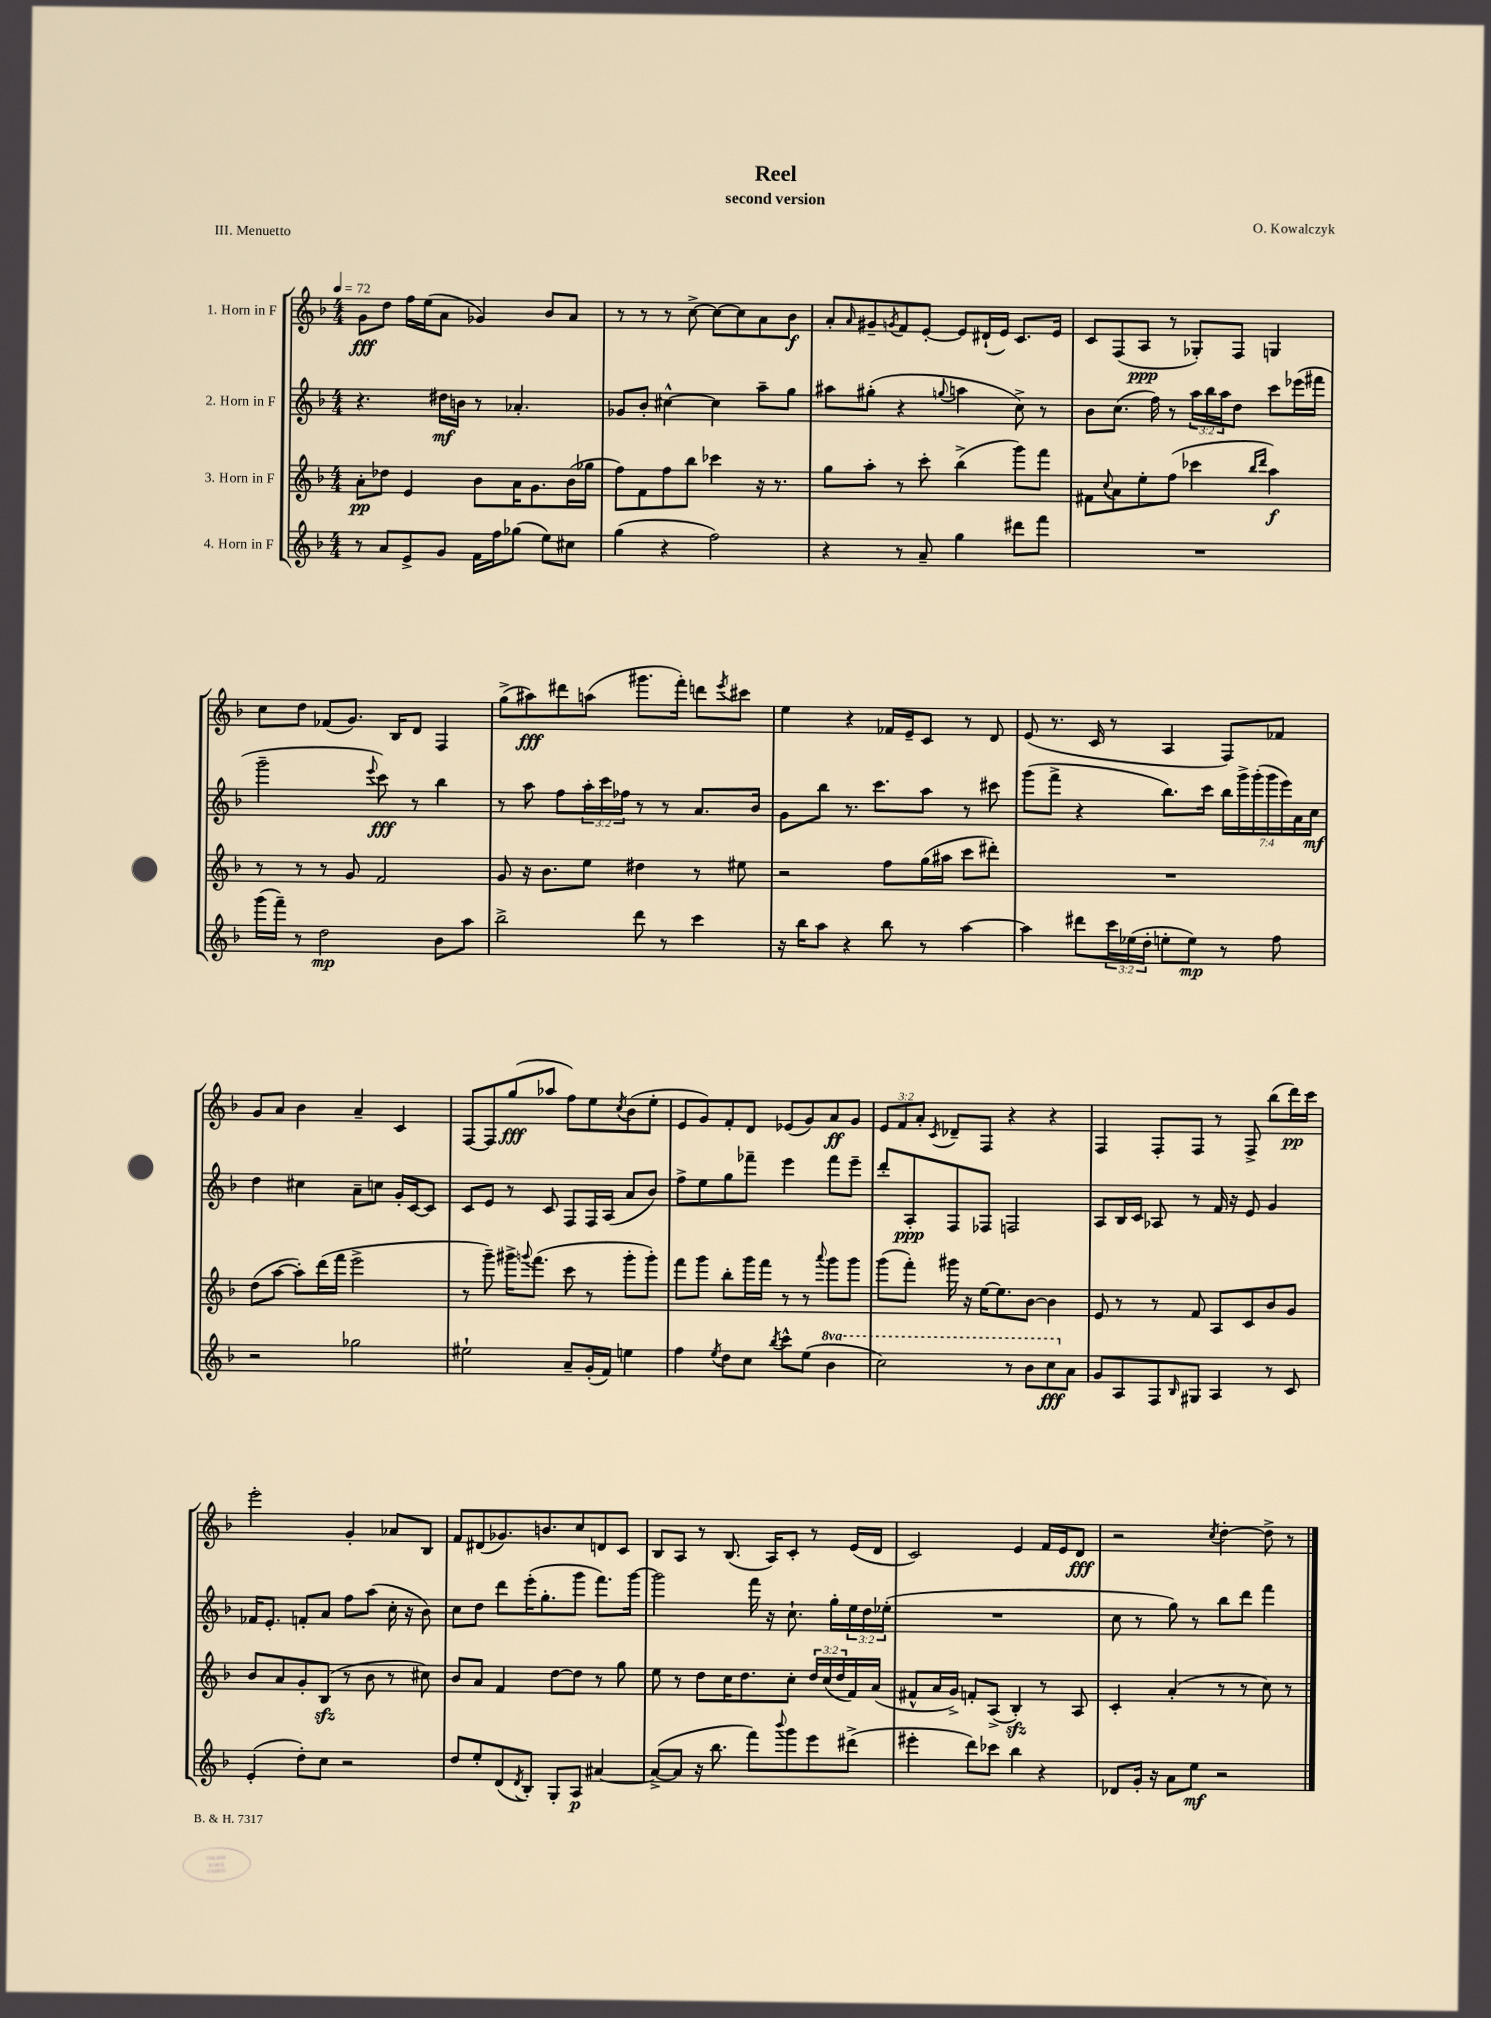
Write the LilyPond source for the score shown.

\header { title = "Reel" composer = "O. Kowalczyk" subtitle = "second version" piece = "III. Menuetto" }
<<
\new StaffGroup <<
\new Staff = "s0" \with { instrumentName = "1. Horn in F" } {
    \clef treble \key f \major \numericTimeSignature \time 4/4 \override Staff.TupletNumber.text = #tuplet-number::calc-fraction-text \tempo 4 = 72
    g'8\fff d''8 f''16 e''16( a'8 ges'4) bes'8 a'8 |
    r8 r8 r8 c''8~-> c''8~ c''8 a'8 bes'8\f |
    a'8-. \grace { a'16 } gis'8-- \acciaccatura { g'8 } f'8 e'8~-. e'8 dis'16-!( e'16) c'8. e'16 |
    c'8 f8( a8\ppp r8 ges8-.) f8 g4 |
    c''8 d''8 fes'8( g'8.) bes16 d'8 f4 |
    g''8->( ais''8\fff) dis'''8 a''8( gis'''8. f'''16-.) d'''8 \acciaccatura { e'''8 } cis'''8 |
    e''4 r4 fes'16 e'16-- c'8 r8 d'8 |
    e'8( r8. c'16 r8 a4 f8) fes'8 |
    g'8 a'8 bes'4 a'4-- c'4 |
    f8~ f8 g''8\fff( aes''8 f''8) e''8 \acciaccatura { c''8 } bes'8( e''8-. |
    e'8 g'8) f'8-. d'8 ees'8( g'8) a'8\ff g'8 |
    \tuplet 3/2 { e'8 f'8 a'8-. } \acciaccatura { c'8 } des'8-- f8 r4 r4 |
    f4 f8-. f8 r8 f8-> bes''8( d'''16\pp) c'''16 |
    e'''2-. g'4-. aes'8 bes8 |
    f'8 dis'8( ges'8.) b'8. c''8 d'8 c'8 |
    bes8 a8 r8 bes8.( a16) c'8-. r8 e'16( d'16 |
    c'2) e'4 f'16 e'16 d'8\fff |
    r2 \acciaccatura { c''8 } d''4~-. d''8-> r8 \bar "|." |
}
\new Staff = "s1" \with { instrumentName = "2. Horn in F" } {
    \clef treble \key f \major \numericTimeSignature \time 4/4 \override Staff.TupletNumber.text = #tuplet-number::calc-fraction-text
    r4. dis''16\mf b'16 r8 aes'4.-. |
    ges'8 bes'8-. cis''4~-^ cis''4 a''8-- g''8 |
    ais''8 gis''8-.( r4 \appoggiatura { g''8 } a''4 c''8->) r8 |
    bes'8 c''8.( f''16) r8 \tuplet 3/2 { a''16 bes''16 a''16 } d''8 c'''8 ees'''16( fis'''16 |
    g'''2-- \appoggiatura { e'''8 } c'''8\fff) r8 bes''4 |
    r8 a''8 f''8 \tuplet 3/2 { a''16-. c'''16 fes''16 } r8 r8 a'8. bes'16 |
    g'8 bes''8 r8. c'''8. a''8 r8 cis'''8 |
    g'''8( f'''8-> r4 bes''8.) c'''16 \tuplet 7/4 { bes''16 g'''16-> g'''16-.( g'''16 e'''16) a'16 c''16\mf } |
    d''4 cis''4 a'8-- c''8 g'16-. c'16~ c'8 |
    c'8 e'8 r8 c'8 f8 f16 a16( a'8 bes'8) |
    f''8-> e''8 g''8 fes'''8-- e'''4 fes'''8 e'''8-- |
    d'''8-. a8-.\ppp f8 fes8 f2 |
    a8 bes16 c'16 aes8 r8 f'16 r16 e'8 g'4 |
    fes'16 e'8.-. f'8-. a'8 f''8 a''8( c''16-. r16 bes'8) |
    c''8 d''8 d'''8 e'''16-.( g''8.-. g'''8 f'''8.) g'''16~ |
    g'''2 f'''16 r16 c''8.-! g''16-. \tuplet 3/2 { e''16 d''16 ees''16-.( } |
    R1 |
    c''8 r8 g''8) r8 bes''8 d'''8 f'''4 \bar "|." |
}
\new Staff = "s2" \with { instrumentName = "3. Horn in F" } {
    \clef treble \key f \major \numericTimeSignature \time 4/4 \override Staff.TupletNumber.text = #tuplet-number::calc-fraction-text
    a'8-.\pp des''8 e'4 bes'8 a'16 g'8. bes'16( ges''16 |
    f''8) f'8 f''8 bes''8 ces'''4 r16 r8. |
    g''8 a''8-. r8 c'''8-. bes''4->( g'''8) f'''8 |
    fis'8 \appoggiatura { c''8 } a'8 e''8-. f''8( ces'''4 \grace { bes''16 d'''16 } a''4\f) |
    r8 r8 r8 g'8 f'2 |
    g'8 r16 bes'8. e''8 dis''4 r8 eis''8 |
    r2 f''8 g''16( ais''16 c'''8 dis'''8-.) |
    R1 |
    d''8( a''8~ a''8-.) d'''16( f'''16 e'''2-> |
    r8 g'''8--) gis'''16-> \appoggiatura { g'''8 } f'''8.( c'''8 r8 g'''8-. g'''8-.) |
    f'''8 g'''8 bes''8-. g'''16 f'''16 r8 r8 \appoggiatura { a'''8 } g'''8 g'''8 |
    g'''8( f'''8-.) gis'''16 r16 e''16~ e''8. bes'8~ bes'4 |
    e'8 r8 r8 f'8 a8 c'8 bes'8 g'8 |
    bes'8 a'8 g'8-. bes8\sfz( r8 bes'8 r8 cis''8) |
    bes'8 a'8 f'4 d''8~ d''8 r8 g''8 |
    e''8 r8 d''8 c''16 d''8. c''8-. \tuplet 3/2 { d''16 c''16( d''16 } f'16) a'16( |
    fis'8-^ a'16 g'16->) f'8-. a8->( bes4-.\sfz) r8 a8 |
    c'4-. a'4-.( r8 r8 c''8) r8 \bar "|." |
}
\new Staff = "s3" \with { instrumentName = "4. Horn in F" } {
    \clef treble \key f \major \numericTimeSignature \time 4/4 \override Staff.TupletNumber.text = #tuplet-number::calc-fraction-text \set Staff.ottavationMarkups = #ottavation-simple-ordinals
    r8 a'8 e'8-> g'8 f'16 f''16 ges''8( e''8) cis''8 |
    g''4( r4 f''2) |
    r4 r8 a'8-- g''4 dis'''8 f'''8 |
    R1 |
    g'''16( f'''16--) r8 d''2\mp bes'8 a''8 |
    bes''2-> d'''8 r8 c'''4 |
    r16 bes''16 a''8 r4 bes''8 r8 a''4~ |
    a''4 dis'''8 \tuplet 3/2 { c'''16 ees''16( d''16-. } e''8-. e''8\mp) r8 f''8 |
    r2 ges''2 |
    eis''2-! a'8-- g'16-.( f'16) e''4 |
    f''4 \acciaccatura { e''8 } d''8 c''8 \acciaccatura { bes''8 } c'''8-^ e''8( \ottava #1 bes''4 |
    c'''2) r8 bes''8 c'''8\fff \ottava #0 a'8 |
    g'8 a8 f8 \grace { bes16 } gis8 a4 r8 c'8 |
    e'4-.( d''8-.) c''8 r2 |
    d''8 e''8-. d'8( \acciaccatura { d'8 } bes8-.) g8-. a8\p ais'4~ |
    ais'8~->( ais'8 r16 bes''8. f'''8) \appoggiatura { bes'''8 } g'''8 e'''8 dis'''8->( |
    eis'''4-. d'''8) ces'''8 bes''4 r4 |
    des'8 g'16-. r16 a'8 e''8\mf r2 \bar "|." |
}
>>
>>
\layout { \context { \Score \remove "Bar_number_engraver" } }
